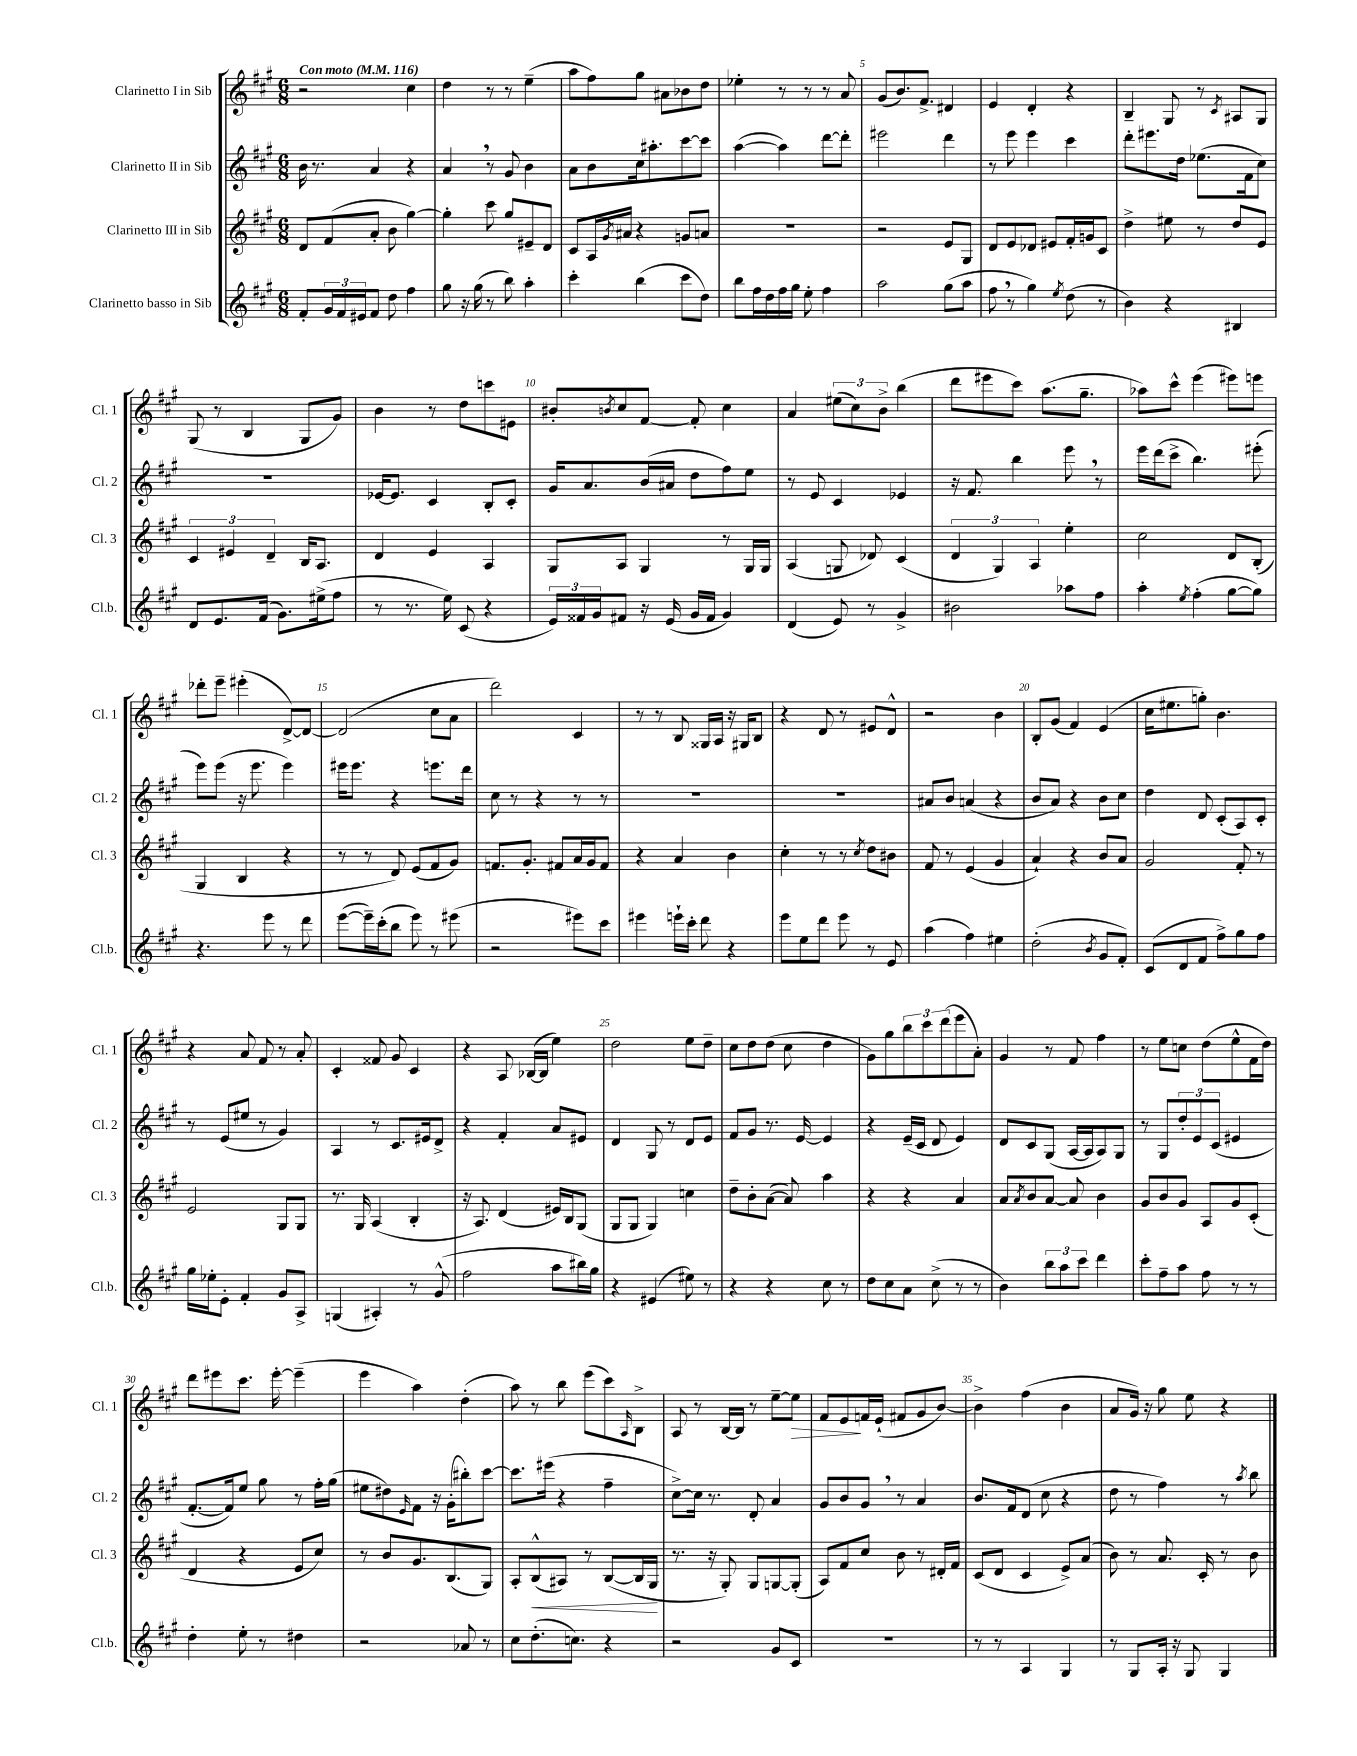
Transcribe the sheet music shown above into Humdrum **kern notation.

**kern	**kern	**kern	**kern
*staff4	*staff3	*staff2	*staff1
*clefG2	*clefG2	*clefG2	*clefG2
*k[f#c#g#]	*k[f#c#g#]	*k[f#c#g#]	*k[f#c#g#]
*M6/8	*M6/8	*M6/8	*M6/8
*MM116	*MM116	*MM116	*MM116
8f#'	8d	16b	2r
.	.	8.r	.
24g#	(8f#	.	.
24f#	.	.	.
24e#	.	.	.
8f#	8a'	4a	.
8dd	8b	.	.
4ff#	[4gg#)	4r	4cc#
=	=	=	=
8gg#	4gg#']	4a	4dd
16r	.	.	.
(16gg#	.	.	.
8r	8ccc#	8r	8r
8bb)	8gg#	8g#	8r
4aa'	8e#~	4b	(4ee~
.	8d	.	.
=	=	=	=
4ccc#'	8c#	8a	8aa
.	16A	8b	8ff#)
.	8qg#	.	.
.	16a#	.	.
(4bb	4r	16cc#	8gg#
.	.	8.aa#'	.
.	.	.	8a#
8ccc#	8g	[8ccc#	8b-
8dd)	8a	8ccc#]	8dd
=	=	=	=
8bb	2.r	([4aa	4ee-'
16ff#	.	.	.
16dd	.	.	.
16ff#	.	4aa])	8r
16gg#	.	.	.
8ee'	.	.	8r
4ff#	.	[8ddd	8r
.	.	8ddd']	8a
=	=	=	=
2aa	2r	2eee#	(8g#
.	.	.	8.b)
.	.	.	8.f#^
(8gg#	8e	4ddd	4d#
8aa	8G#	.	.
=	=	=	=
8ff#	8d	8r	4e
8r	8e	8eee	.
4gg#)	8d-	4eee	4d'
.	8e#	.	.
8qee	.	.	.
(8dd	16f#'	4ccc#	4r
.	16g	.	.
8r	8c#	.	.
=	=	=	=
4b)	4dd^	8ddd'	4B~
.	.	8.eee#	.
4r	8ee#	.	8G#
.	.	16dd	.
.	8r	(8.ee-	8r
.	.	.	8qc#
4B#	8dd	.	8A#
.	.	16f#	.
.	8e	8cc#)	8G#
=	=	=	=
8d	6c#	2.r	(8G#
8.e	.	.	8r
.	6e#	.	.
.	.	.	4B
(16f#	.	.	.
.	6d~	.	.
8.g#)	.	.	.
.	16B	.	8G#
(16ee#^	8.A	.	.
8ff#	.	.	8g#)
=	=	=	=
8r	4d	[16e-	4b
.	.	8.e-]	.
8.r	.	.	.
.	4e	4c#	8r
16ee)	.	.	.
(8c#	.	.	8dd
4r	4A	8B'	8ccc
.	.	8c#'	8e#
=	=	=	=
24e)	8G#	16g#	8b#'
24f##	.	.	.
.	.	8.a	.
24g#	.	.	.
.	.	.	8qb
8f#	8A	.	8cc#
16r	4G#	(16b	[8f#
(16e	.	16a#	.
16g#	.	8dd	8f#']
16f#	.	.	.
4g#)	8r	8ff#)	4cc#
.	16G#	8ee	.
.	16G#	.	.
=	=	=	=
(4d	(4A	8r	4a
.	.	8e	.
8e)	8G	4c#	(12ee#
.	.	.	12cc#)
8r	8d-)	.	.
.	.	.	12b^
4g#^	(4c#	4e-	(4bb
=	=	=	=
2b#	6d	16r	8ddd
.	.	8.f#	.
.	.	.	8eee#
.	6G#)	.	.
.	.	4bb	8ccc#)
.	6A	.	.
.	.	.	(8.aa
8aa-	4ee'	8eee	.
.	.	.	8.gg#~
8ff#	.	8r	.
=	=	=	=
4aa'	2cc#	16eee	8aa-)
.	.	(16ddd	.
.	.	8ccc#^	8ccc#^^
8qee	.	.	.
(4ff#'	.	4.bb)	(4eee
[8gg#	8d	.	8eee#)
8gg#])	(8B'	(8eee#'	8eee
=	=	=	=
4.r	4G#	8eee)	8ddd-'
.	.	(8eee	8eee~
.	4B	16r	(4eee#'
.	.	8.eee	.
8eee	.	.	.
8r	4r	4eee)	[8d^)
8ddd	.	.	8d_
=	=	=	=
([8eee	8r	16eee#	(2d]
.	.	8.eee#	.
16eee~])	8r	.	.
(16ccc#'	.	.	.
8bb	8d)	4r	.
8eee)	(8e	.	.
8r	8f#	8.eee	8cc#
(8eee#	8g#)	.	8a
.	.	16ddd	.
=	=	=	=
2r	8.f	8cc#	2ddd)
.	.	8r	.
.	8.g#'	.	.
.	.	4r	.
.	8f#	.	.
8eee#)	16a	8r	4c#
.	16g#	.	.
8ccc#	8f#	8r	.
=	=	=	=
4eee#	4r	2.r	8r
.	.	.	8r
16eee`	4a	.	8B
16ccc#'	.	.	.
8ddd	.	.	16G##
.	.	.	16A
4r	4b	.	16r
.	.	.	16G#
.	.	.	8B
=	=	=	=
8eee	4cc#'	2.r	4r
8ee	.	.	.
8ddd	8r	.	8d
8eee	8r	.	8r
.	8qcc#	.	.
8r	8dd	.	8e#
8e	8b#	.	8d^^
=	=	=	=
(4aa	8f#	8a#	2r
.	8r	8b	.
4ff#)	(4e	(4a	.
4ee#	4g#	4r	4b
=	=	=	=
(2dd'	4a`)	8b	8B'
.	.	8a)	(8g#
.	4r	4r	4f#)
8qb	.	.	.
8g#	8b	8b	(4e
8f#')	8a	8cc#	.
=	=	=	=
(8c#	2g#	4dd	16cc#
.	.	.	8.ee#
8d	.	.	.
8f#	.	8d	8gg')
8ff#^)	.	(8c#'	4.b
8gg#	8f#'	8A)	.
8ff#	8r	8c#'	.
=	=	=	=
16gg#	2e	8r	4r
16ee-'	.	.	.
8e'	.	(8e	.
4f#'	.	8ee#	8a
.	.	8r	8f#
8g#	8G#	4g#)	8r
8A^	8G#	.	8a'
=	=	=	=
(4G	8.r	4A	4c#'
.	16G#	.	.
4A#')	(4A	8r	8f##
.	.	8.c#	8g#
8r	4B'	.	4c#
.	.	16e#	.
(8g#^^	.	8d^	.
=	=	=	=
2ff#	16r	4r	4r
.	8.A)	.	.
.	(4d	4f#'	8A
.	.	.	([16B-
.	.	.	16B-]
8aa	16e#)	8a	4ee)
.	16B	.	.
16bb#)	(8G#	8e#	.
16gg#	.	.	.
=	=	=	=
4r	8G#	4d	2dd
.	8G#	.	.
(4e#	4G#)	8G#	.
.	.	8r	.
8ee#)	4cc	8d	8ee
8r	.	8e	8dd~
=	=	=	=
4r	8dd~	8f#	8cc#
.	8b'	8g#	8dd
4r	([8a	8.r	(8dd
.	8a])	.	8cc#
.	.	[16e	.
8cc#	4aa	4e]	4dd
8r	.	.	.
=	=	=	=
8dd	4r	4r	8g#)
8cc#	.	.	8gg#
8a	4r	(16e~	12bb
.	.	16c#	.
.	.	.	12ccc#
(8cc#^	.	8d	.
.	.	.	(12ddd
8r	4a	4e)	8eee
8r	.	.	8a')
=	=	=	=
4b)	8a	8d	4g#
.	8qa	.	.
.	8b	8c#	.
12bb	[8a	(8G#	8r
12aa	.	.	.
.	8a]	[16A	8f#
12ccc#	.	.	.
.	.	16A]	.
4ddd	4b	8A)	4ff#
.	.	8G#	.
=	=	=	=
8ccc#'	8g#	8r	8r
8ff#~	8b	8G#	8ee
8aa	8g#	12dd'	8cc
.	.	12e	.
8ff#	8A	.	(8dd
.	.	(12c#	.
8r	8g#	4e#	8ee^^
8r	(8c#'	.	16f#
.	.	.	16dd)
=	=	=	=
4dd'	4d	[8.f#'	8ddd
.	.	.	8eee#
.	.	16f#])	.
8ee'	4r	8ee	8.ccc#
8r	.	8gg#	.
.	.	.	[16eee#'
4dd#	8e	8r	(4eee#~]
.	8cc#)	16ff#'	.
.	.	(16gg#	.
=	=	=	=
2r	8r	8ee#	4eee
.	8b	8dd#)	.
.	.	16qqe	.
.	8.g#	8f#	4aa)
.	.	16r	.
.	(8.B	(16g#'	.
8a-	.	8bb#')	(4dd'
8r	8G#)	[8ccc#	.
=	=	=	=
8cc#	8A'	8.ccc#]	8aa)
(8.dd'	(8B^^	.	8r
.	.	(16eee#	.
.	8A#)	4r	8bb
8.cc)	.	.	.
.	8r	.	(8eee
4r	([8B	4ff#~	8ccc#)
.	.	.	16qqA
.	16B]	.	8B^
.	16G#	.	.
=	=	=	=
2r	8.r	[8cc#^)	8A
.	.	16cc#]	8r
.	16r	8.r	.
.	8G#')	.	[16B
.	.	.	16B]
.	8G#	8d'	8r
8g#	[8G	4a	[8ee~
8c#	(8G']	.	8ee]
=	=	=	=
2.r	8A)	8g#	8f#
.	8f#	8b	8e
.	8cc#	8g#	16f
.	.	.	(16e`
.	8b	8r	8f#
.	8r	4a	8g#
.	16d#'	.	[8b)
.	16f#	.	.
=	=	=	=
8r	(8c#	8.b	4b^]
8r	8d	.	.
.	.	16f#	.
4A	4c#	(8d	(4ff#
.	.	8cc#	.
4G#	8e^)	4r	4b
.	(8a	.	.
=	=	=	=
8r	8b)	8dd	8a
8G#	8r	8r	16g#)
.	.	.	16r
16A'	8.a	4ff#)	8gg#
16r	.	.	.
8G#	.	.	8ee
.	16c#'	.	.
4G#	8r	8r	4r
.	.	8qaa	.
.	8b	8bb	.
==	==	==	==
*-	*-	*-	*-
